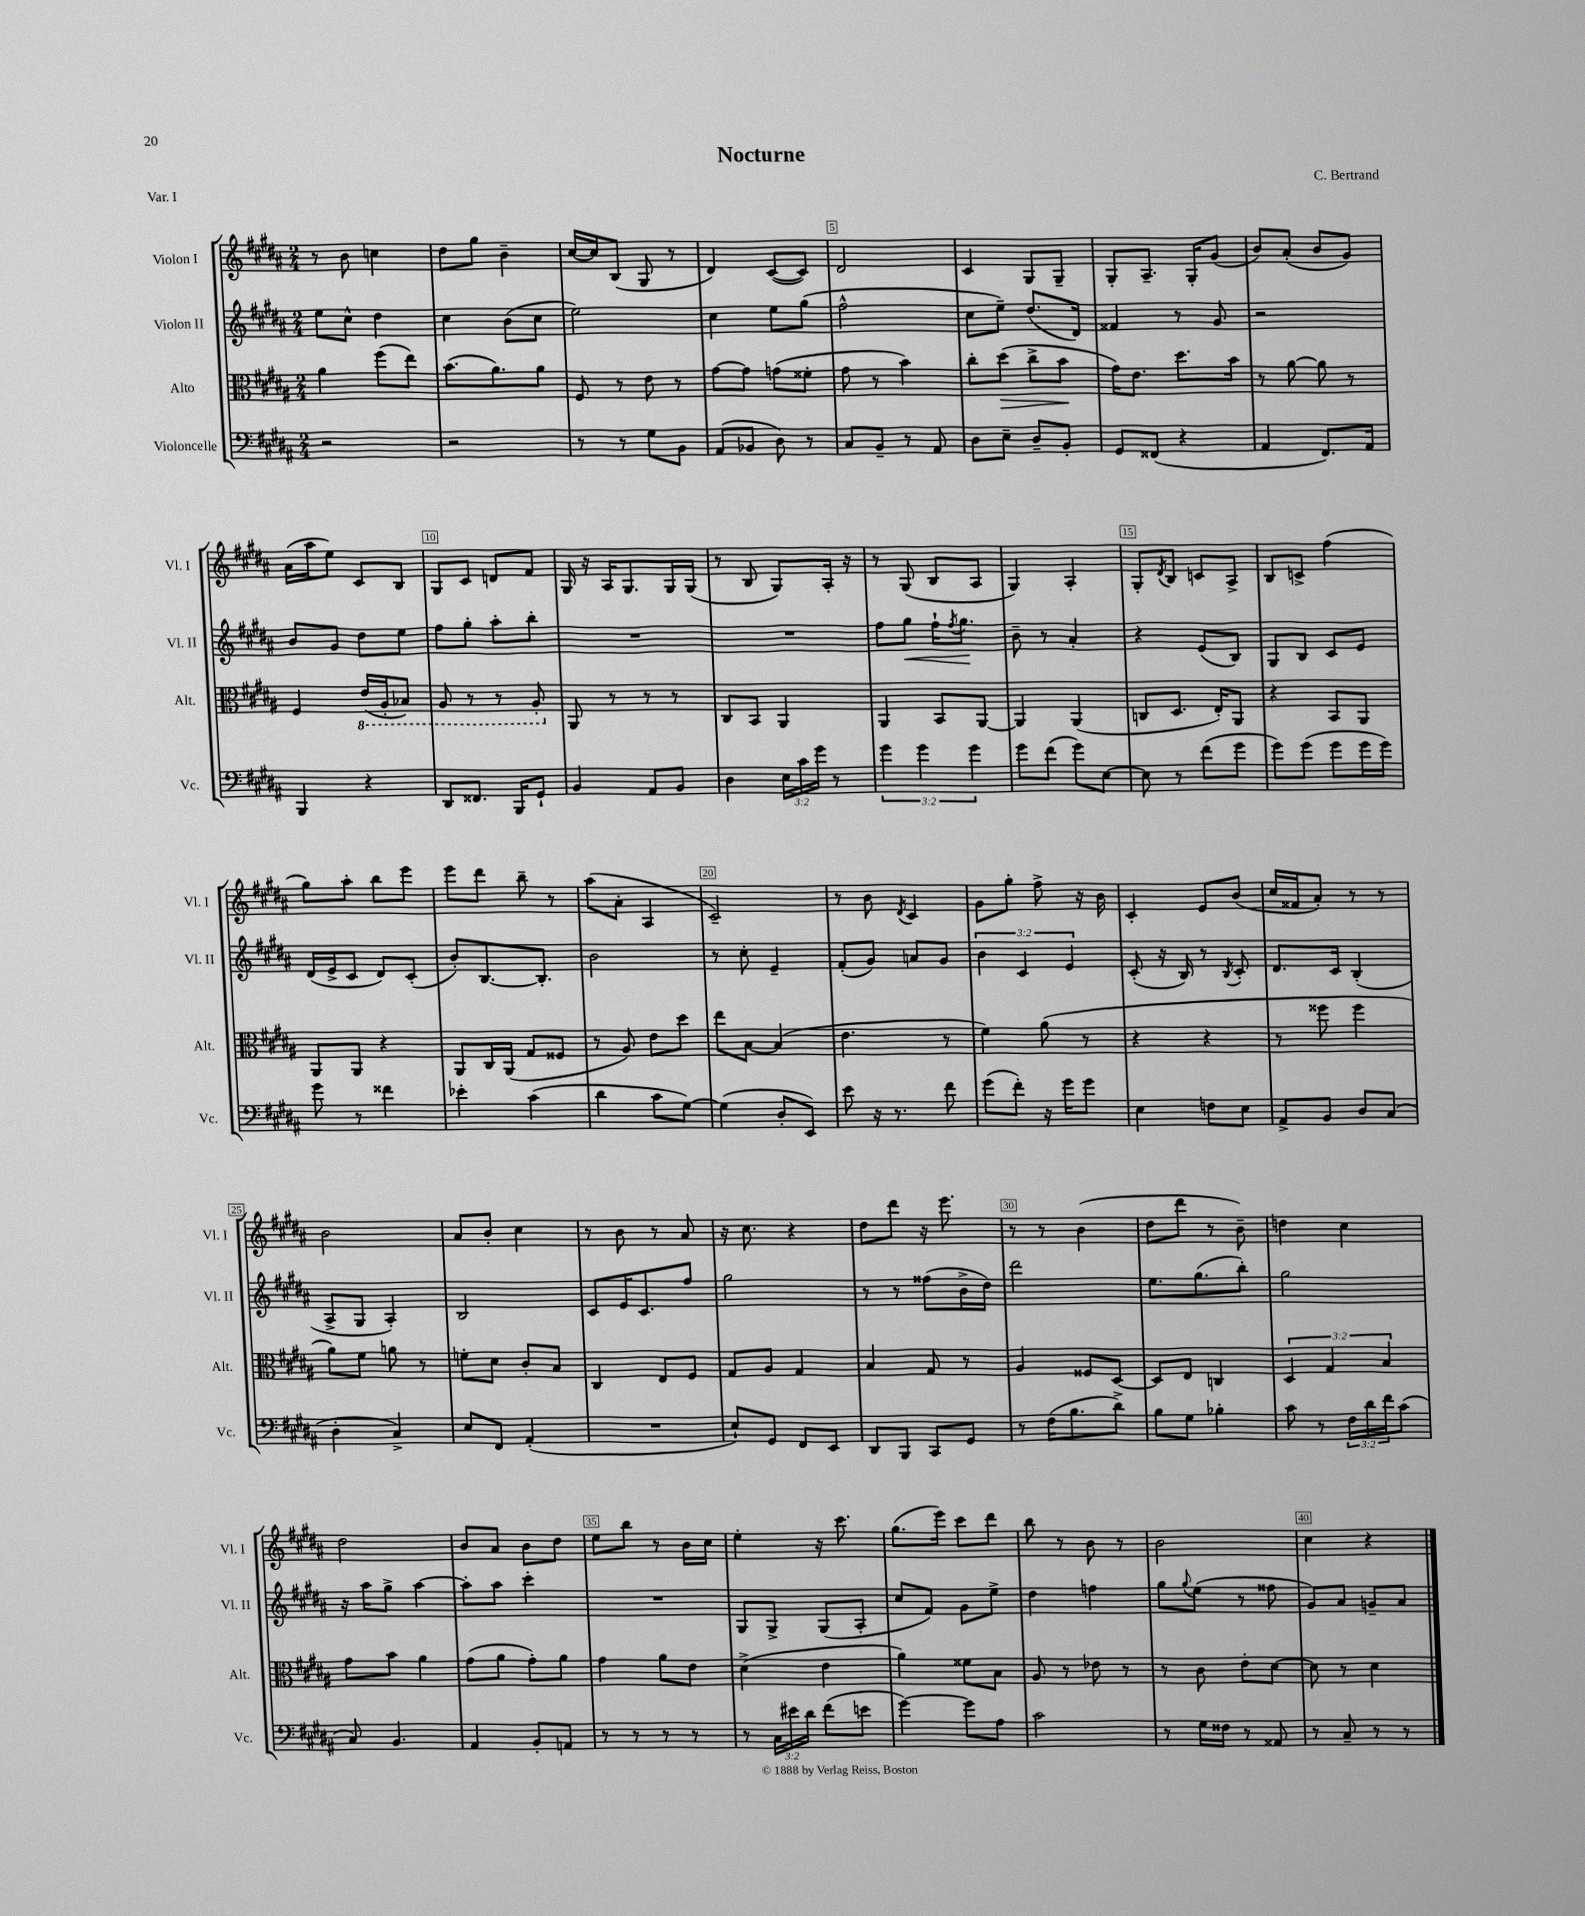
\header { title = "Nocturne" composer = "C. Bertrand" piece = "Var. I" }
<<
\new StaffGroup <<
\new Staff = "s0" \with { instrumentName = "Violon I" shortInstrumentName = "Vl. I" } {
    \clef treble \key b \major \numericTimeSignature \time 2/4
    r8 b'8 c''4 |
    dis''8 gis''8 b'4-- |
    cis''16~ cis''16 b8( gis8 r8 |
    dis'4) cis'8~( cis'8) |
    dis'2 |
    cis'4 gis8 gis8-- |
    gis8-. ais8.-- gis16-. gis'8( |
    b'8) ais'8-.( b'8 gis'8) |
    ais'16( ais''16 e''8) cis'8 b8 |
    gis8 cis'8 d'8 fis'8 |
    gis16 r16 ais16 gis8. gis16 gis16( |
    r8 b8 gis8) ais16-. r16 |
    r8 gis8( b8 ais8 |
    gis4) ais4-. |
    gis8-. \acciaccatura { dis'8 } b8 c'8 ais8-> |
    b8 c'8-> fis''4( |
    gis''8) ais''8-. b''8 e'''8 |
    e'''8 dis'''8 b''8-- r8 |
    ais''8( ais'8-. ais4 |
    cis'2--) |
    r8 b'8 \acciaccatura { dis'8 } cis'4 |
    gis'8 gis''8-. fis''8-> r16 b'16 |
    cis'4-. e'8 b'8( |
    cis''16 fisis'16 ais'8-.) r8 r8 |
    b'2 |
    ais'8 b'8-. cis''4 |
    r8 b'8 r8 ais'8 |
    r16 cis''8. r4 |
    dis''8 dis'''8 r16 e'''8. |
    r8 r8 b'4( |
    dis''8 dis'''8 r8 b'8--) |
    d''4 cis''4 |
    dis''2 |
    b'8 ais'8 b'8 dis''8 |
    e''8 b''8 r8 b'16 cis''16 |
    e''4-. r16 cis'''8. |
    gis''8.( e'''16) cis'''8 dis'''8 |
    b''8 r8 b'8 r8 |
    b'2 |
    cis''4 r4 \bar "|." |
}
\new Staff = "s1" \with { instrumentName = "Violon II" shortInstrumentName = "Vl. II" } {
    \clef treble \key b \major \numericTimeSignature \time 2/4 \override Staff.TupletNumber.text = #tuplet-number::calc-fraction-text
    e''8 cis''8-^ dis''4 |
    cis''4 b'8( cis''8 |
    e''2) |
    cis''4 e''8 gis''8( |
    fis''2-^ |
    cis''8 e''8--) dis''8.( dis'16) |
    fisis'4 r8 gis'8 |
    r2 |
    b'8 gis'8 dis''8 e''8 |
    fis''8 gis''8-. ais''8-. b''8-. |
    R2 |
    R2 |
    fis''8 gis''8\< fis''16-! \acciaccatura { fis''8 } gis''8.\! |
    b'8-- r8 ais'4-. |
    r4 e'8( b8) |
    gis8 b8 cis'8 e'8 |
    dis'16( e'16-> cis'8 dis'8) cis'8-.( |
    b'8-.) b8.~ b8.-. |
    b'2 |
    r8 cis''8-. e'4-- |
    fis'8-.( gis'8) a'8 gis'8 |
    \tuplet 3/2 { b'4 cis'4 e'4 } |
    cis'8-.( r16 b16) r8 \acciaccatura { b8 } cis'8-. |
    dis'8. cis'16 b4-.( |
    ais8-> gis8 ais4-.) |
    b2 |
    cis'8 e'16 cis'8. fis''8 |
    gis''2 |
    r8 r8 fisis''8( b'16-> dis''16) |
    dis'''2 |
    e''8. gis''8.( b''8-.) |
    gis''2 |
    r16 ais''16 gis''8-> ais''4~ |
    ais''8-. ais''8 cis'''4-. |
    R2 |
    gis8 gis8-> gis8( ais8-. |
    cis''8 fis'8) gis'8 e''8-> |
    dis''4 f''4 |
    gis''8 \appoggiatura { gis''8 } e''8( r8 fisis''8 |
    gis'8) ais'8 g'8-- ais'8 \bar "|." |
}
\new Staff = "s2" \with { instrumentName = "Alto" shortInstrumentName = "Alt." } {
    \clef alto \key b \major \numericTimeSignature \time 2/4 \override Staff.TupletNumber.text = #tuplet-number::calc-fraction-text
    ais'4 fis''8( e''8) |
    b'8.( ais'8.) ais'8 |
    fis8 r8 e'8 r8 |
    gis'8~ gis'8 g'8( fisis'8-. |
    gis'8 r8 b'4) |
    cis''8-. dis''8\>( cis''8-> b'8\! |
    gis'16) e'8. dis''8. b'16 |
    r8 ais'8~ ais'8 r8 |
    fis4 \ottava #-1 e16( ais,16-. bes,8) |
    ais,8 r8 r8 ais,8-. \ottava #0 |
    ais,8 r8 r8 r8 |
    cis8 b,8 ais,4 |
    ais,4 b,8 ais,8~ |
    ais,4 ais,4( |
    c8 dis8. e16-.) ais,8 |
    r4 b,8 ais,8 |
    ais,8 ais,8 r4 |
    ais,8 cis16 ais,16( gis8 fisis8 |
    r8 ais8) e'8 dis''8 |
    e''8 b8~ b4( |
    e'4. r8 |
    fis'4) ais'8( r8 |
    r4 r4 |
    r8 fisis''8 fisis''4 |
    ais'8) fis'8 a'8 r8 |
    f'8-. dis'8 cis'8-. b8 |
    cis4 e8 fis8 |
    gis8 ais8 gis4 |
    b4 gis8 r8 |
    ais4 fisis8 dis8~ |
    dis8 e8 c4 |
    \tuplet 3/2 { dis4 gis4 b4 } |
    gis'8 b'8 ais'4 |
    gis'8( ais'8 gis'8-.) ais'8 |
    gis'4 ais'8 e'8 |
    dis'4->( e'4 |
    ais'4) fisis'8 b8 |
    ais8 r8 ees'8 r8 |
    r8 cis'8 e'8-. dis'8~ |
    dis'8 r8 dis'4 \bar "|." |
}
\new Staff = "s3" \with { instrumentName = "Violoncelle" shortInstrumentName = "Vc." } {
    \clef bass \key b \major \numericTimeSignature \time 2/4 \override Staff.TupletNumber.text = #tuplet-number::calc-fraction-text
    r2 |
    r2 |
    r8 r8 gis8 b,8 |
    ais,8( bes,8 dis8) r8 |
    cis8 b,8-- r8 ais,8 |
    dis8 e8-- dis8-- b,8-. |
    gis,8 fisis,8( r4 |
    ais,4 fis,8.) ais,16 |
    b,,4 r4 |
    dis,8 fisis,8. b,,16 gis,8-! |
    b,4 ais,8 b,8 |
    dis4 \tuplet 3/2 { e16 cis'16 gis'16 } r8 |
    \tuplet 3/2 { gis'4 gis'4 gis'4 } |
    gis'8 fis'8( gis'8) e8~ |
    e8 r8 fis'8( gis'8 |
    gis'8) gis'8( gis'8 gis'16 gis'16) |
    gis'8 r8 fisis'4 |
    ees'4-. cis'4( |
    dis'4 cis'8 gis8~) |
    gis4( dis8-. e,8) |
    e'8 r16 r8. fis'8 |
    gis'8( fis'8-.) r16 gis'16 gis'8 |
    e4 f8 e8 |
    ais,8-> b,8 dis8 cis8( |
    dis4-. cis4->) |
    e8 fis,8 ais,4-.( |
    R2 |
    e8-!) gis,8 fis,8 e,8 |
    dis,8 b,,8 cis,8 gis,8 |
    r8 fis16( b8. dis'8->) |
    b8 gis8 bes4-. |
    cis'8 r8 \tuplet 3/2 { fis16 dis'16 fis'16 } cis'8( |
    cis8) b,4. |
    ais,4 b,8-. a,8 |
    r8 r8 r8 r8 |
    r8 \tuplet 3/2 { cis16 eis'16 dis'16 } fis'8( e'8 |
    gis'4~) gis'8 ais8 |
    cis'2 |
    r8 gis16 fisis16 r8 aisis,8 |
    r8 cis8-- r8 r8 \bar "|." |
}
>>
>>
\layout { \context { \Score \override BarNumber.break-visibility = ##(#f #t #t) barNumberVisibility = #(every-nth-bar-number-visible 5) \override BarNumber.stencil = #(make-stencil-boxer 0.1 0.3 ly:text-interface::print) } }
